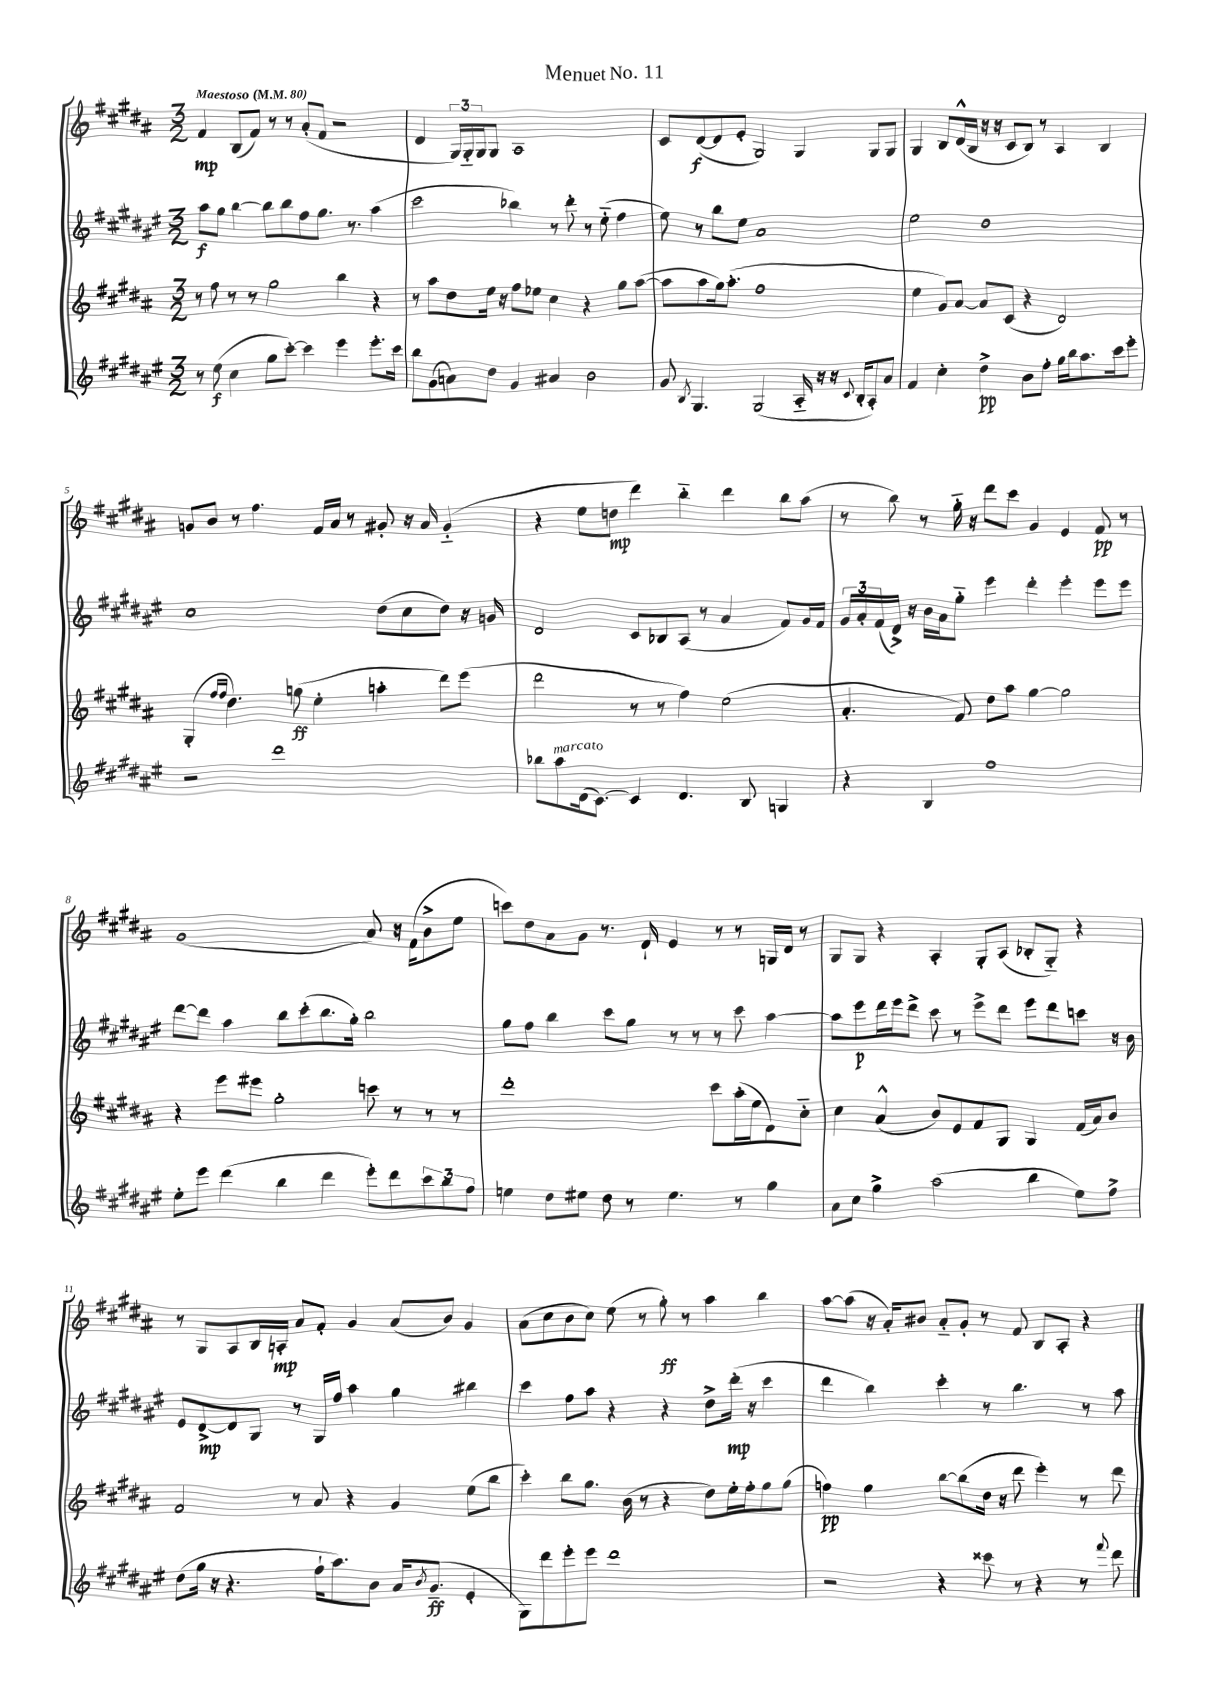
\header { title = "Menuet No. 11" }
<<
\new StaffGroup <<
\new Staff = "s0" {
    \clef treble \key b \major \numericTimeSignature \time 3/2 \tempo "Maestoso" 4 = 80
    fis'4\mp b8( fis'8) r8 r8 ais'8-.( fis'8 r2 |
    dis'4 \tuplet 3/2 { gis16) gis16-_ gis16 } gis8 ais1 |
    cis'8 dis'8~\f( dis'8 e'8-. gis2) gis4 gis8 gis8 |
    gis4 b8 dis'16-^( b16 r16 r16 cis'8 b8) r8 ais4 b4 |
    g'8 b'8 r8 fis''4. fis'16 ais'16 r8 gis'8-. r16 ais'16 gis'4-_( |
    r4 e''8 d''8\mp dis'''4) b''4-_ dis'''4 b''8 ais''8( |
    r8 b''8) r8 gis''16-_ r16 dis'''8 cis'''8 gis'4 e'4 fis'8\pp r8 |
    gis'1( ais'8) r16 fis'16( b'8-> e''8 |
    c'''8) dis''8 ais'8 gis'8 r8. dis'16-! e'4 r8 r8 g16 dis'16 r8 |
    gis8 gis8 r4 ais4-. gis8-. ais8( bes8-. gis8-_) r4 |
    r8 gis8 ais8 b16 a16-.\mp ais'8 fis'8-. gis'4 ais'8( b'8) gis'4 |
    ais'8( cis''8 b'8 cis''8) e''8( r8 gis''8-.\ff) r8 ais''4 b''4 |
    ais''8~ ais''8( r16 ais'16-.) bis'8 ais'8-_ gis'8-. r8 fis'8 b8 ais8-. r4 \bar "|." |
}
\new Staff = "s1" {
    \clef treble \key fis \major \numericTimeSignature \time 3/2
    ais''8\f gis''8 b''4~ b''8 b''8 fis''8 gis''8. r8. ais''4( |
    cis'''2 bes''4) r8 dis'''8-. r8 eis''8-_( fis''4 |
    eis''8) r8 b''8 eis''8 ais'1 |
    eis''2 dis''1 |
    cis''1 dis''8( cis''8 dis''8) r16 g'16 |
    dis'2 cis'8 bes8 ais8( r8 ais'4 fis'8) gis'16 fis'16 |
    \tuplet 3/2 { gis'16 ais'16-. fis'16( } dis'16->) r16 b'16 ais'16 gis''8-_ eis'''4 dis'''4-. eis'''4-. eis'''8 eis'''8 |
    dis'''8~ dis'''8 ais''4 b''8 cis'''8-.( b''8. gis''16-.) b''2 |
    gis''8 fis''8 b''4 cis'''8 gis''8 r8 r8 r8 cis'''8 ais''4~ |
    ais''8 eis'''8\p dis'''16 eis'''16 dis'''8-> cis'''8 r8 eis'''8-> dis'''8 eis'''8 dis'''8 c'''8 r16 b'16 |
    eis'8 dis'8~->\mp dis'8 gis8 r8 gis16 fis''16 ais''4 gis''4 bis''4 |
    cis'''4 fis''8 ais''8 r4 r4 dis''8-> dis'''16-.\mp( r16 cis'''4 |
    dis'''4 b''4) cis'''4-. r8 b''4. r8 ais''8 \bar "|." |
}
\new Staff = "s2" {
    \clef treble \key b \major \numericTimeSignature \time 3/2
    r8 fis''8 r8 r8 gis''2 b''4 r4 |
    r8 ais''8 dis''8 e''16 r16 fis''8 ees''8 cis''4 r4 gis''8 ais''8~( |
    ais''8 ais''8 gis''16) ais''8.-.( fis''1 |
    e''4 gis'8) ais'8~ ais'8 cis'8( r4 dis'2) |
    gis4-.( \grace { fis''16 fis''16 } dis''4.) g''8\ff( e''4-. a''4-. dis'''8) e'''8( |
    dis'''2 r8 r8 fis''4) e''2( |
    ais'4.-. fis'8) dis''8 ais''8 gis''4~ gis''2 |
    r4 e'''8 eis'''8 gis''2-. c'''8 r8 r8 r8 |
    dis'''1-. cis'''8 ais''16-.( e''16 dis'8) cis''8-_ |
    cis''4 ais'4-^( b'8) e'8 fis'8 gis8 gis4 fis'16( ais'16) b'8 |
    fis'2 r8 ais'8 r4 gis'4 e''8( b''8 |
    cis'''4-.) b''8 gis''8. b'16( r8 r4 dis''8) e''16-. fis''16-. gis''8 gis''8( |
    f''4\pp) gis''4 b''8~ b''8( dis''16 r16 dis'''8 e'''4-.) r8 dis'''8 \bar "|." |
}
\new Staff = "s3" {
    \clef treble \key fis \major \numericTimeSignature \time 3/2
    r8 eis''8\f( cis''4 gis''8 cis'''8~-.) cis'''4 eis'''4 eis'''8.-. cis'''16 |
    b''8 gis'8( a'8) dis''8 gis'4 ais'4 b'2 |
    gis'8 \acciaccatura { b8 } gis4. gis2( ais16-_ r16 r16 \appoggiatura { cis'8 } b16-. ais8-.) ais'8 |
    fis'4 cis''4-. dis''4->\pp b'8 fis''8-. gis''16 b''16 ais''8. cis'''16 eis'''8-. |
    r2 dis'''1 |
    bes''8 ais''8^\markup { \italic "marcato" } dis'16( cis'8.~) cis'4 dis'4. b8 g4 |
    r4 b4 fis''1 |
    eis''8-. eis'''8 dis'''4( b''4 dis'''4 eis'''8-.) dis'''8 \tuplet 3/2 { cis'''8 b''8 fis''8 } |
    e''4 dis''8 eis''8 dis''8 r8 eis''4. r8 gis''4 |
    ais'8 cis''8 gis''4-> ais''2( b''4 eis''8) fis''8-> |
    dis''8( gis''16 r16 r4. fis''16-! ais''8.) b'8 ais'16 \acciaccatura { b'8 } gis'8.--\ff( eis'4-. |
    gis8) dis'''8 eis'''8-. eis'''8 dis'''1 |
    r2 r4 cisis'''8 r8 r4 r8 \appoggiatura { fis'''8 } dis'''8 \bar "|." |
}
>>
>>
